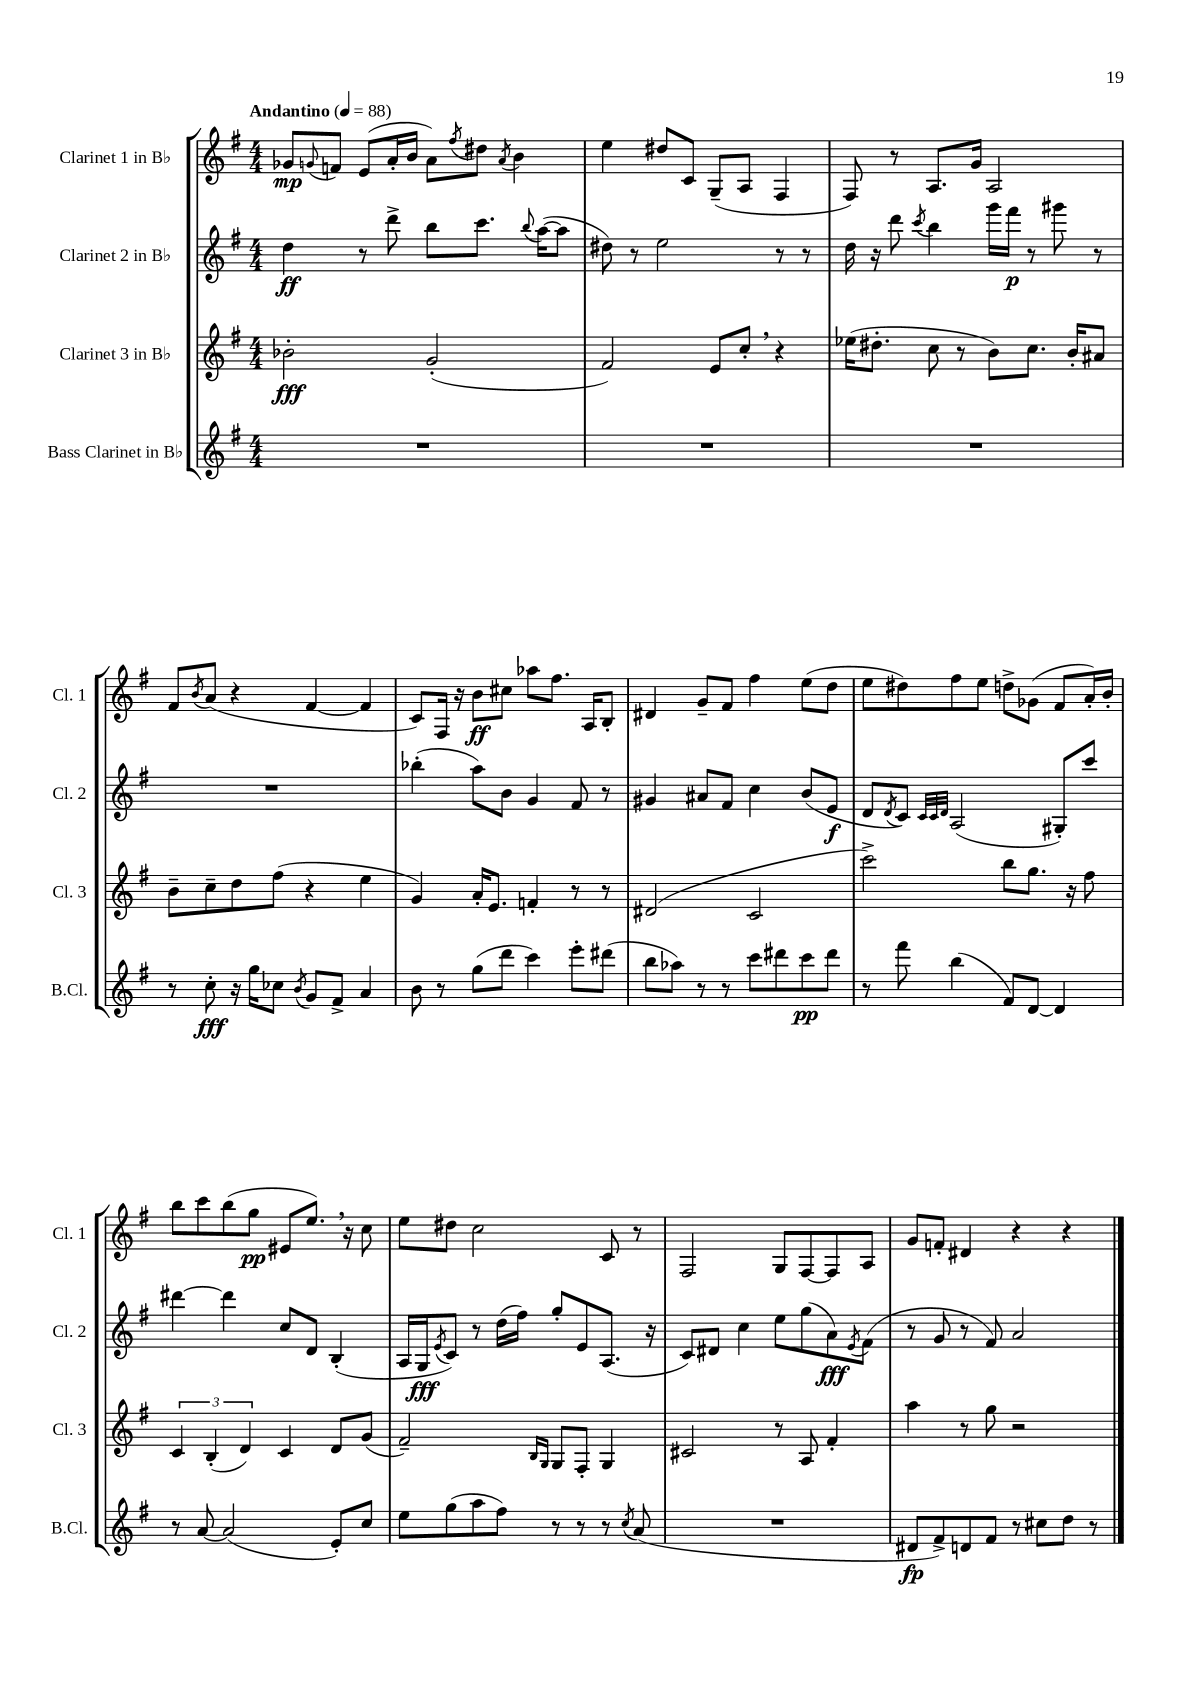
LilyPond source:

<<
\new StaffGroup <<
\new Staff = "s0" \with { instrumentName = "Clarinet 1 in Bb" shortInstrumentName = "Cl. 1" } {
    \clef treble \key g \major \numericTimeSignature \time 4/4 \tempo "Andantino" 4 = 88
    ges'8\mp \appoggiatura { g'8 } f'8 e'8( a'16-. b'16 a'8) \acciaccatura { fis''8 } dis''8 \acciaccatura { a'8 } b'4 |
    e''4 dis''8 c'8 g8--( a8 fis4 |
    fis8) r8 a8. g'16 a2 |
    fis'8 \acciaccatura { b'8 } a'8( r4 fis'4~ fis'4 |
    c'8) fis16 r16 b'8\ff cis''8 aes''8 fis''8. a16 b8-. |
    dis'4 g'8-- fis'8 fis''4 e''8( d''8 |
    e''8 dis''8) fis''8 e''8 d''8-> ges'8( fis'8 a'16-.) b'16-. |
    b''8 c'''8 b''8( g''8\pp eis'8 e''8.) \breathe r16 c''8 |
    e''8 dis''8 c''2 c'8 r8 |
    fis2 g8 fis8~ fis8 a8 |
    g'8 f'8-. dis'4 r4 r4 \bar "|." |
}
\new Staff = "s1" \with { instrumentName = "Clarinet 2 in Bb" shortInstrumentName = "Cl. 2" } {
    \clef treble \key g \major \numericTimeSignature \time 4/4
    d''4\ff r8 d'''8-> b''8 c'''8. \appoggiatura { b''8 } a''16~( a''8 |
    dis''8) r8 e''2 r8 r8 |
    d''16 r16 d'''8 \acciaccatura { c'''8 } b''4 g'''16 fis'''16\p r8 gis'''8 r8 |
    R1 |
    bes''4-.( a''8) b'8 g'4 fis'8 r8 |
    gis'4 ais'8 fis'8 c''4 b'8( e'8\f |
    d'8 \acciaccatura { d'8 } c'8) \grace { c'32 c'32 d'32 } a2( gis8-.) c'''8 |
    dis'''4~ dis'''4 c''8 d'8 b4-.( |
    a16 g16\fff \acciaccatura { e'8 } c'8) r8 d''16( fis''16) g''8-. e'8 a8.( r16 |
    c'8) dis'8 c''4 e''8 g''8( a'8\fff) \acciaccatura { e'8 } fis'8( |
    r8 g'8 r8 fis'8) a'2 \bar "|." |
}
\new Staff = "s2" \with { instrumentName = "Clarinet 3 in Bb" shortInstrumentName = "Cl. 3" } {
    \clef treble \key g \major \numericTimeSignature \time 4/4
    bes'2-.\fff g'2-.( |
    fis'2) e'8 c''8-. \breathe r4 |
    ees''16( dis''8.-. c''8 r8 b'8) c''8. b'16-. ais'8 |
    b'8-- c''8-- d''8 fis''8( r4 e''4 |
    g'4) a'16-. e'8. f'4-. r8 r8 |
    dis'2( c'2 |
    c'''2->) b''8 g''8. r16 fis''8 |
    \tuplet 3/2 { c'4 b4-.( d'4) } c'4 d'8 g'8( |
    fis'2--) \grace { b16 g16 } g8 fis8-. g4 |
    cis'2 r8 a8 fis'4-. |
    a''4 r8 g''8 r2 \bar "|." |
}
\new Staff = "s3" \with { instrumentName = "Bass Clarinet in Bb" shortInstrumentName = "B.Cl." } {
    \clef treble \key g \major \numericTimeSignature \time 4/4
    R1 |
    R1 |
    R1 |
    r8 c''8-.\fff r16 g''16 ces''8 \acciaccatura { b'8 } g'8 fis'8-> a'4 |
    b'8 r8 g''8( d'''8 c'''4) e'''8-. dis'''8( |
    b''8 aes''8) r8 r8 c'''8 dis'''8 c'''8\pp dis'''8 |
    r8 fis'''8 b''4( fis'8) d'8~ d'4 |
    r8 a'8~ a'2( e'8-.) c''8 |
    e''8 g''8( a''8 fis''8) r8 r8 r8 \acciaccatura { c''8 } a'8( |
    R1 |
    dis'8\fp fis'8->) d'8 fis'8 r8 cis''8 d''8 r8 \bar "|." |
}
>>
>>
\layout { \context { \Score \remove "Bar_number_engraver" } }
